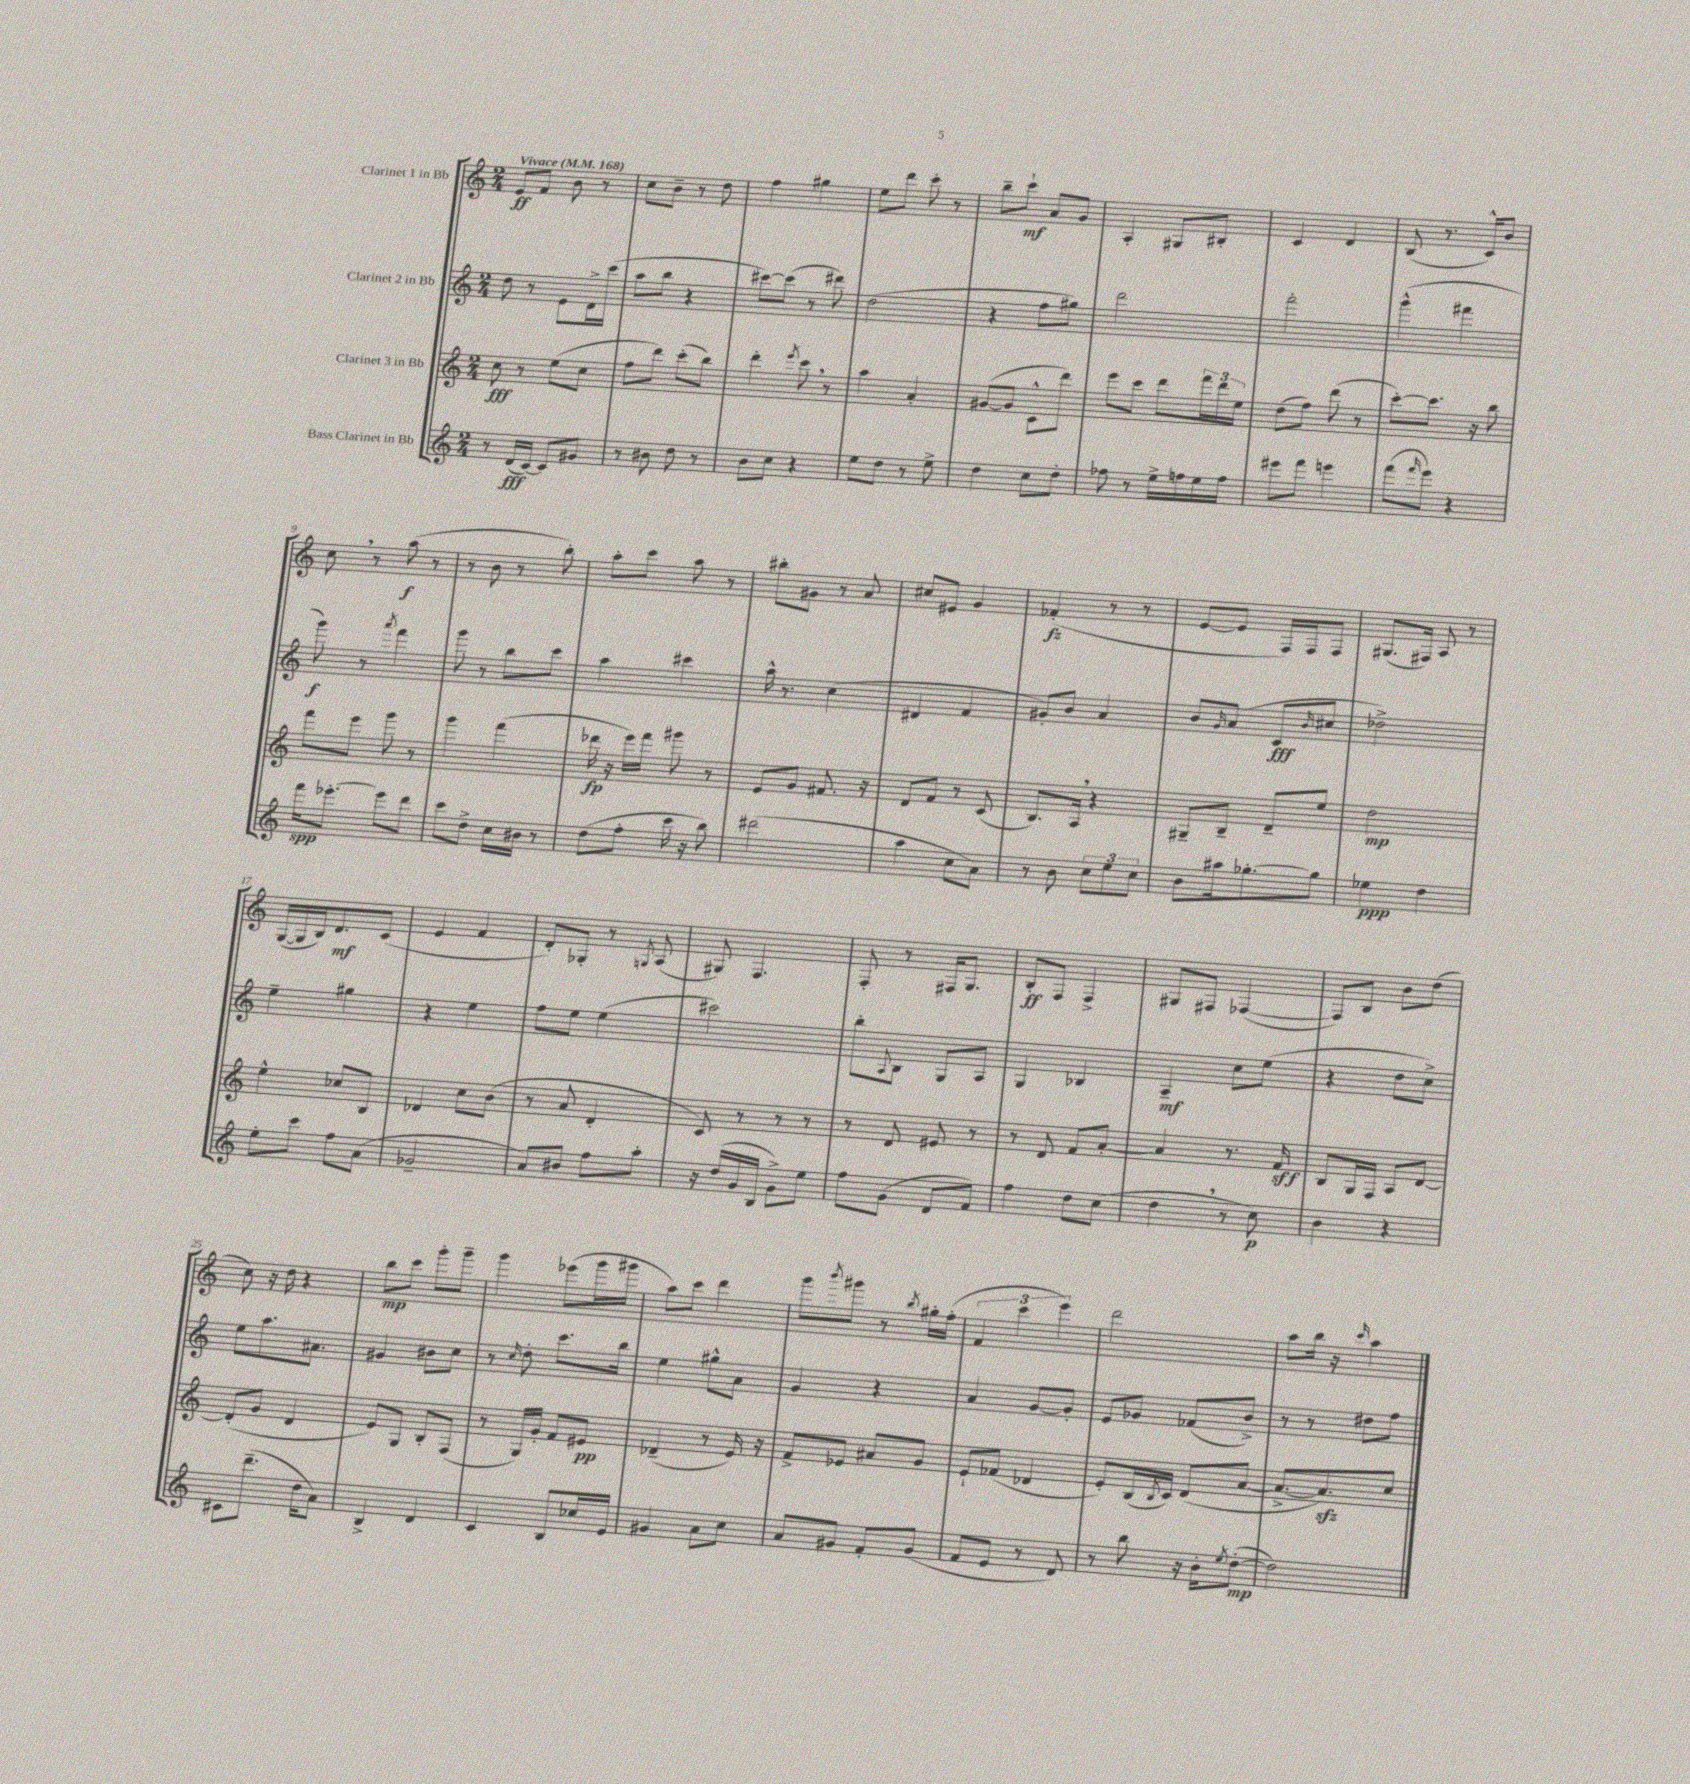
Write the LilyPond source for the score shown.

<<
\new StaffGroup <<
\new Staff = "s0" \with { instrumentName = "Clarinet 1 in Bb" } {
    \clef treble \key c \major \numericTimeSignature \time 2/4 \tempo "Vivace" 4 = 168
    e'8\ff f'8 b'8 r8 |
    c''8 b'8-- r8 d''8 |
    f''4 gis''4 |
    e''8 d'''8 c'''8-. r8 |
    b''8-- c'''8-!\mf a'8 g'8 |
    a4-. gis8 bis8-. |
    c'4 d'4 |
    b8( r8. c'16-^) b'8 |
    c''8 \breathe r8 a''8\f( r8 |
    r8 b'8 r8 b''8-.) |
    a''8-. c'''8 a''8 r8 |
    bis''8-. gis'8 r8 a'8 |
    cis''8 eis'8 g'4 |
    fes'4-.\fz( r8 r8 |
    e'8~ e'8 f16) f16 f8 |
    gis8.( fis16) a8 r8 |
    g16~( g16 b16) d'8.\mf c'8( |
    e'4 f'4 |
    d'8-.) ges8-. r8 \acciaccatura { g8 } a8( |
    gis8) f4. |
    f8-. r8 fis16 g8. |
    b8-.\ff f8 f4-> |
    gis8 fis8 fes4~( |
    fes8) b8 b'8 d''8( |
    c''8) r16 d''16 r4 |
    b''8\mp c'''8 g'''8-. g'''8-- |
    g'''4 ees'''8( g'''16 gis'''16 |
    a''8) c'''8 d'''4 |
    g'''8 \acciaccatura { b'''8 } gis'''8 r8 \acciaccatura { b''8 } gis''16-. f''16-.( |
    \tuplet 3/2 { f'4 c'''4 e'''4) } |
    d'''2 |
    a''8 b''16 r16 \grace { c'''16 } a''4 \bar "|." |
}
\new Staff = "s1" \with { instrumentName = "Clarinet 2 in Bb" } {
    \clef treble \key c \major \numericTimeSignature \time 2/4
    d''8 r8 e'8 d'16-> c'''16( |
    a''8 b''8 r4 |
    cis'''8~) cis'''8( r8 dis'''8) |
    d''2( |
    r4 f''8 gis''8) |
    d'''2 |
    f'''2-. |
    g'''4-^( fis'''4 |
    g'''8\f) r8 \acciaccatura { a'''8 } f'''4 |
    g'''8 r8 b''8 c'''8 |
    a''4 cis'''4 |
    a''16-^ r8. c''4( |
    dis'4 f'4 |
    gis'8-.) b'8 a'4 |
    b'8 \grace { g'16 } a'8( c'8\fff \grace { b'16 } cis''8 |
    des''2->) |
    e''4-- gis''4 |
    r4 e''4 |
    f''8 e''8 e''4( |
    cis'''2) |
    b''8-. \appoggiatura { a8 } b8 g8 a8 |
    g4 bes4 |
    a4--\mf c''8 e''8( |
    r4 d''8 c''8->) |
    e''8 a''8. ais'8. |
    gis'4 bis'8 c''8 |
    r8 \grace { c''16 } d''8-. c'''8. b''16 |
    e''4 gis''8-^ a'8 |
    g'4 r4 |
    a'4 g'8~ g'8-. |
    e'8 ges'8 fes'8( b'8->) |
    r8 r8 dis''8 f''8 \bar "|." |
}
\new Staff = "s2" \with { instrumentName = "Clarinet 3 in Bb" } {
    \clef treble \key c \major \numericTimeSignature \time 2/4
    c''8\fff r8 e''8( c''8 |
    f''8 d'''8) c'''8-.( b''8) |
    d'''4-. \acciaccatura { e'''8 } c'''8 \breathe r8 |
    a''4 a'4-. |
    gis'8~( gis'8 c'8-^ d'''8) |
    e'''8 c'''8 d'''8 \tuplet 3/2 { f'''16 d'''16 e''16 } |
    d''8( f''8) d'''8( r8 |
    c'''8~-.) c'''8. r16 b''8 |
    f'''8 e'''8 g'''8 r8 |
    g'''4 f'''4( |
    des'''16\fp r16 e'''16) f'''16 gis'''8 r8 |
    e'8 g'8 fis'8. r16 |
    d'8 f'8 r8 c'8( |
    b8.) a16 \breathe r4 |
    gis8-- b8-- d'8-- e''8 |
    d''2\mp |
    e''4-^ ces''8 b8 |
    des'4 c''8 b'8( |
    r8 a'8 d'4-. |
    c'8) r8 r8 r8 |
    r8 d'8 eis'8 r8 |
    r8 d'8 f'8 a'8~-. |
    a'4 r8. f'16\sff |
    b8 g16 f16 a8 d'8~ |
    d'8-.( g'8 d'4 |
    e'8) g8 b8-. f8( |
    r8 g16) g'16-. f'8 eis'8\pp |
    des'4--( r8 e'16) r16 |
    f'8-> ees'8 ais'8 g'8 |
    e'8-! fes'8( des'4 |
    e'8-.) b16( \acciaccatura { b8 } c'16) d'8( a'8~ |
    a'8.~-> a'8.\sfz) c''8 \bar "|." |
}
\new Staff = "s3" \with { instrumentName = "Bass Clarinet in Bb" } {
    \clef treble \key c \major \numericTimeSignature \time 2/4
    r8 d'16\fff( c'16~) c'8 gis'8 |
    r8 bis'8 d''8 r8 |
    b'8 c''8 r4 |
    e''8 d''8 r8 e''8-> |
    d''4 c''8 d''8-. |
    fes''8 r8 e''16-> f''16 e''16 f''16 |
    eis'''8 f'''8 e'''4 |
    f'''8( \grace { f'''16 } e'''8) r4 |
    f'''16\spp ees'''8.~-. ees'''8 d'''8 |
    c'''8 d''8-> c''16 bis'16 r8 |
    d''8( f''8-. c'''16 r16 b''8) |
    dis'''2( |
    a''4 c''8 a'8) |
    r8 b'8 \tuplet 3/2 { c''8 e''8 c''8 } |
    b'8 ais''16 ges''8.~-. ges''8 |
    ees''4\ppp d''4 |
    e''8-. c'''8 f''8 a'8( |
    ges'2-- |
    a'8) bis'8 f''8 a''8-. |
    r16 d''16( g'16 b16 g'8->) e''8 |
    f''8 g'8( d'8 f'8) |
    f''4 d''8 c''8( |
    d''4 \breathe r8 c''8\p) |
    b'4 r4 |
    cis'8 d'''8.--( d''16 a'8) |
    b4-> d'4 |
    c'4 b8 ces''16 e'16 |
    gis'4 a'8 c''8 |
    a'8 gis'8 f'8-. gis'8( |
    f'8 e'8 r8 d'8) |
    r8 b''8 r16 b'16-. \acciaccatura { e''8 } d''8~-.\mp( |
    d''2) \bar "|." |
}
>>
>>
